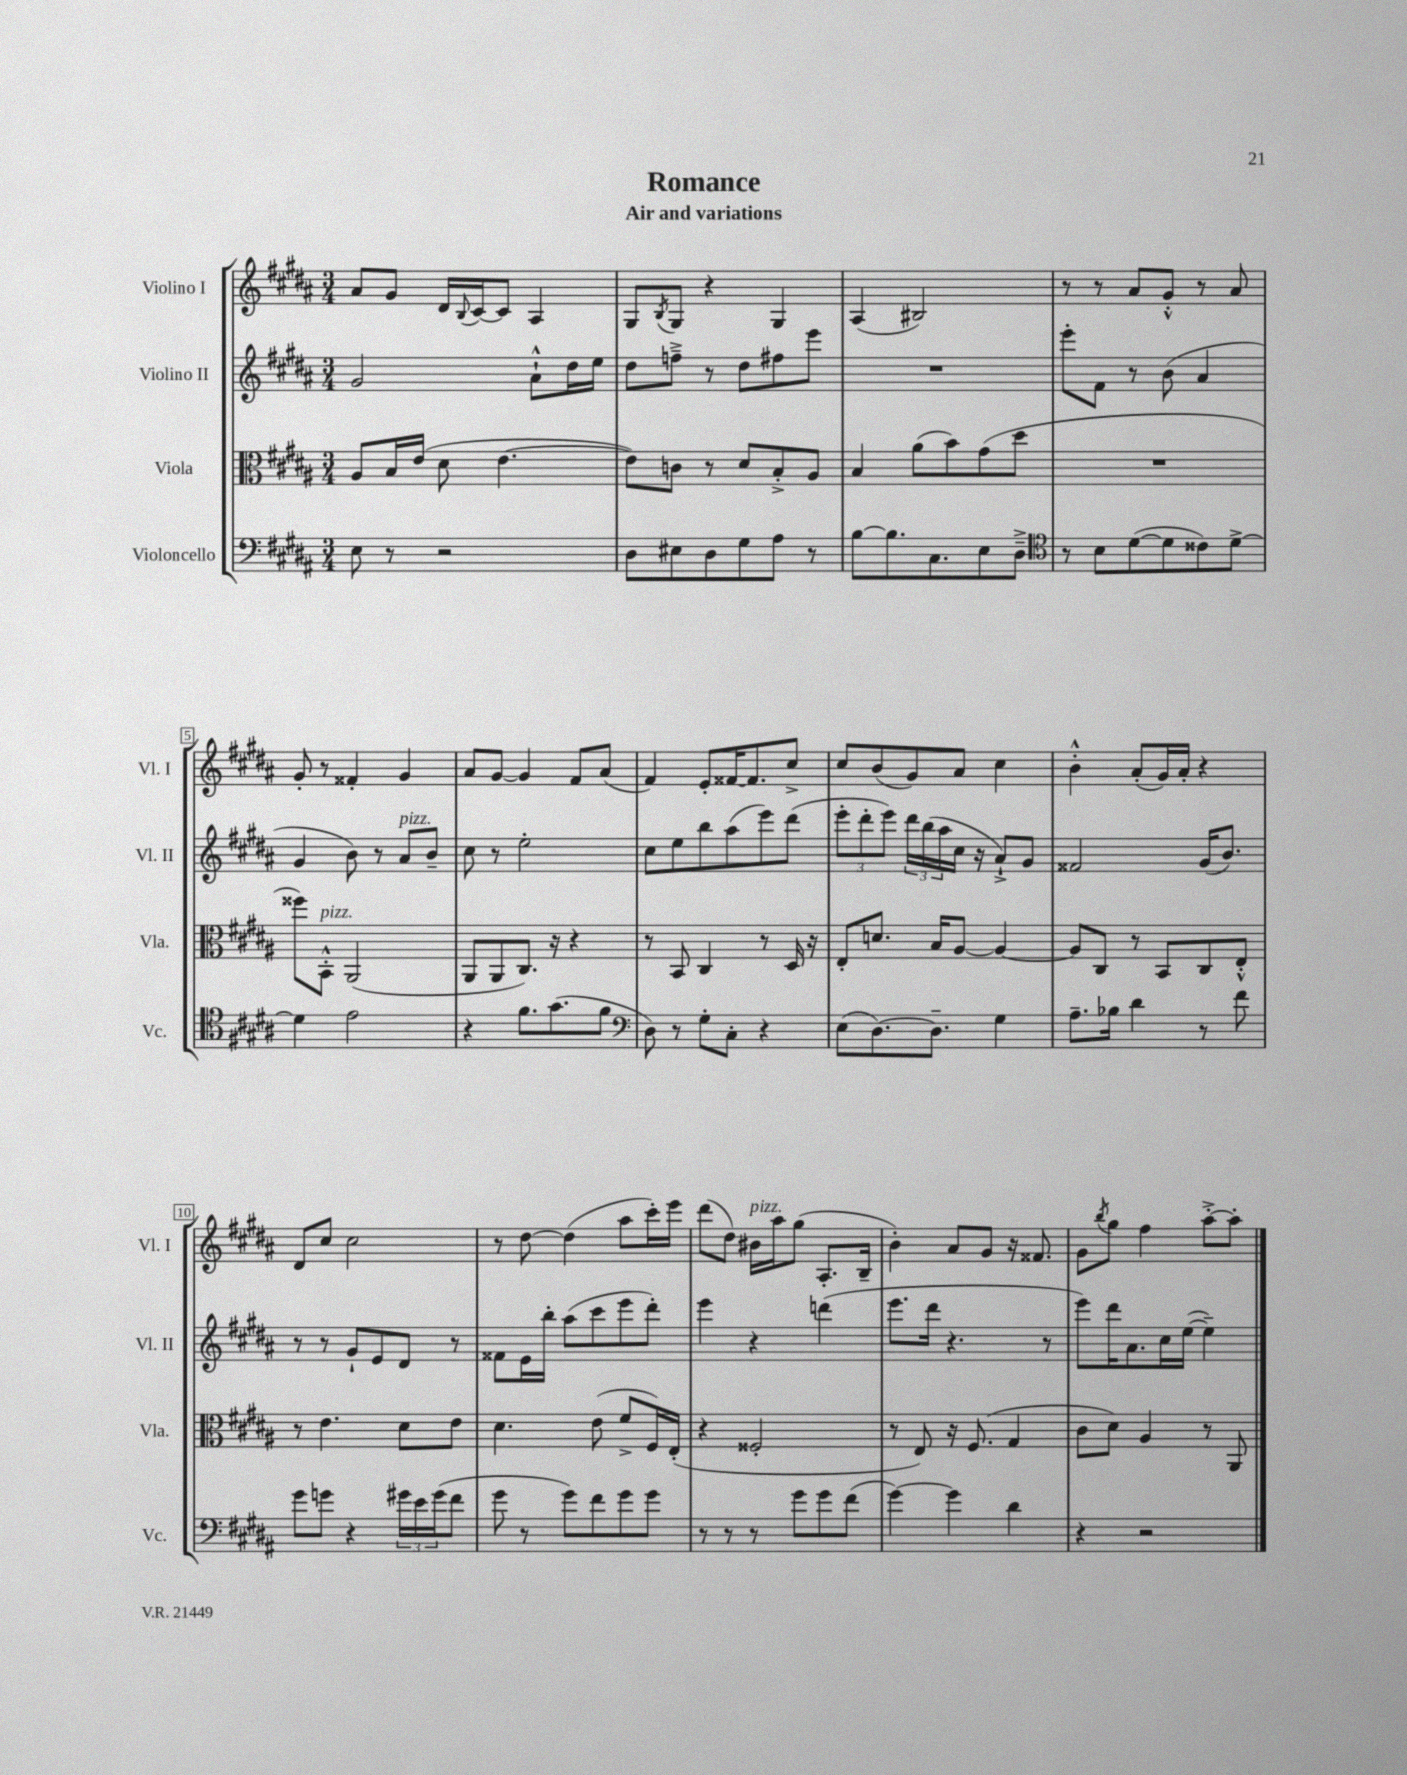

**kern	**kern	**kern	**kern
*part4	*part3	*part2	*part1
*staff4	*staff3	*staff2	*staff1
*I"Violoncello	*I"Viola	*I"Violino II	*I"Violino I
*I'Vc.	*I'Vla.	*I'Vl. II	*I'Vl. I
*clefF4	*clefC3	*clefG2	*clefG2
*k[f#c#g#d#a#]	*k[f#c#g#d#a#]	*k[f#c#g#d#a#]	*k[f#c#g#d#a#]
*M3/4	*M3/4	*M3/4	*M3/4
=1	=1	=1	=1
8E\	8A#/L	2g#/	8a#/L
8r	16B/L	.	8g#/J
.	(16e/JJ	.	.
2r	8d#\	.	16d#/LL
.	.	.	8qqB/
.	.	.	[16c#/J
.	[4.e\	.	8c#/J]
.	.	8a#`^^\L	4A#/
.	.	16dd#\L	.
.	.	16ee\JJ	.
=2	=2	=2	=2
8D#\L	8e\L])	8dd#\L	8G#/L
.	.	.	8qB/
8E#X\	8cn\J	8ffn~^\J	8G#/J
8D#\	8r	8r	4r
8G#\	8d#/L	8dd#\L	.
8A#\J	8B'^/	8ff#X\	4G#/
8r	8A#/J	8eee\J	.
=3	=3	=3	=3
[8B\L	4B/	2.r	(4A#/
8.B\]	.	.	.
.	(8a#\L	.	2B#X/)
8.C#\	.	.	.
.	8b\)	.	.
8E\	(8g#\	.	.
8D#~^\J	8dd#\J	.	.
=4	=4	=4	=4
*clefC4	*	*	*
8r	2.r	8eee'\L	8r
8B\L	.	8f#\J	8r
([8d#\	.	8r	8a#/L
8d#\]	.	(8b\	8g#'^^/J
8c##X\)	.	4a#/	8r
[8d#^\J	.	.	8a#/
!!LO:LB:g=z
=5	=5	=5	=5
4d#\]	8ff##X\L)	4g#/	8g#'/
!	!LO:TX:a:i:t=pizz.	!	!
.	8BB'^^\J	.	8r
2e\	(2AA#/	8b\)	4f##X'/
.	.	8r	.
!	!	!LO:TX:a:i:t=pizz.	!
.	.	8a#/L	4g#/
.	.	8b~/J	.
=6	=6	=6	=6
4r	8AA#/L	8cc#\	8a#/L
.	8AA#/	8r	[8g#/J
8.f#\L	8.C#/J)	2ee'\	4g#/]
(8.g#\	16r	.	.
.	4r	.	8f#/L
8f#\J	.	.	(8a#/J
=7	=7	=7	=7
*clefF4	*	*	*
8D#\)	8r	8cc#\L	4f#/)
8r	8BB/	8ee\	.
8G#'\L	4C#/	8bb\	8e'/L
8C#'\J	.	(8aa#\	[16f##X/K
.	.	.	8.f##/]
4r	8r	8eee\)	.
.	16D#/	(8ddd#\J	8cc#^/J
.	16r	.	.
=8	=8	=8	=8
(8E\L	8E'/L	12eee'\L	8cc#/L
.	.	12ddd#'\	.
[8.D#\)	8.dn/J	.	(8b/
.	.	12eee\J)	.
.	.	24ddd#\LL	8g#/)
.	.	(24bb\	.
8.D#~\J]	16B/KL	.	.
.	.	24aa#\	.
.	[8A#/J	16cc#\JJ	8a#/J
.	.	16r	.
4G#\	4A#/_	8a#`^/L)	4cc#\
.	.	8g#/J	.
=9	=9	=9	=9
8.A#~\L	8A#/L]	2f##X/	4b'^^\
.	8C#/J	.	.
16B-X\Jk	.	.	.
4d#\	8r	.	(8a#'/L
.	8BB/L	.	16g#/L)
.	.	.	16a#'/JJ
8r	8C#/	(16g#/KL	4r
.	.	8.b/J)	.
8f#\	8E'^^/J	.	.
!!LO:LB:g=z
=10	=10	=10	=10
8g#\L	8r	8r	8d#/L
8gn\J	4.e\	8r	8cc#/J
4r	.	8g#`/L	2cc#\
.	.	8e/	.
24g#X\LL	8d#\L	8d#/J	.
24e\	.	.	.
(24g#\J	.	.	.
8f#\J	8e\J	8r	.
=11	=11	=11	=11
8g#\	4.d#\	8f##X\L	8r
8r	.	16e\L	[8dd#\
.	.	16bb'\JJ	.
8g#\L)	.	(8aa#\L	(4dd#\]
8f#\	(8e\	8ccc#\	.
8g#\	8f#^/L	8eee\	8aa#\L
8g#\J	16F#/L)	8ddd#'\J)	16ccc#'\L)
.	(16E'/JJ	.	16eee\JJ
=12	=12	=12	=12
8r	4r	4eee\	(8ddd#\L
8r	.	.	8dd#\J)
!	!	!	!LO:TX:a:i:t=pizz.
8r	2F##X'/	4r	16b#X\LL
.	.	.	16aa#\J
8g#\L	.	.	(8gg#\J
8g#\	.	(4dddn\	8.A#'/L
(8f#\J	.	.	.
.	.	.	16B~/Jk
=13	=13	=13	=13
[4g#\)	8r	8.eee\L	4b'\)
.	8E/)	.	.
.	.	16ddd#\Jk	.
4g#\]	16r	4.r	8a#/L
.	(8.F#/	.	.
.	.	.	8g#/J
4d#\	4G#/	.	16r
.	.	.	8.f##X/
.	.	8r	.
=14	=14	=14	=14
4r	8c#\L	8eee\L)	8g#\L
.	.	.	8qbb/
.	8d#\J)	16ddd#\K	8gg#\J
.	.	8.a#\	.
2r	4A#/	.	4ff#\
.	.	16cc#\L	.
.	.	([16ee\JJ	.
.	8r	4ee~\])	[8aa#'^\L
.	8AA#/	.	8aa#'\J]
==	==	==	==
*-	*-	*-	*-
